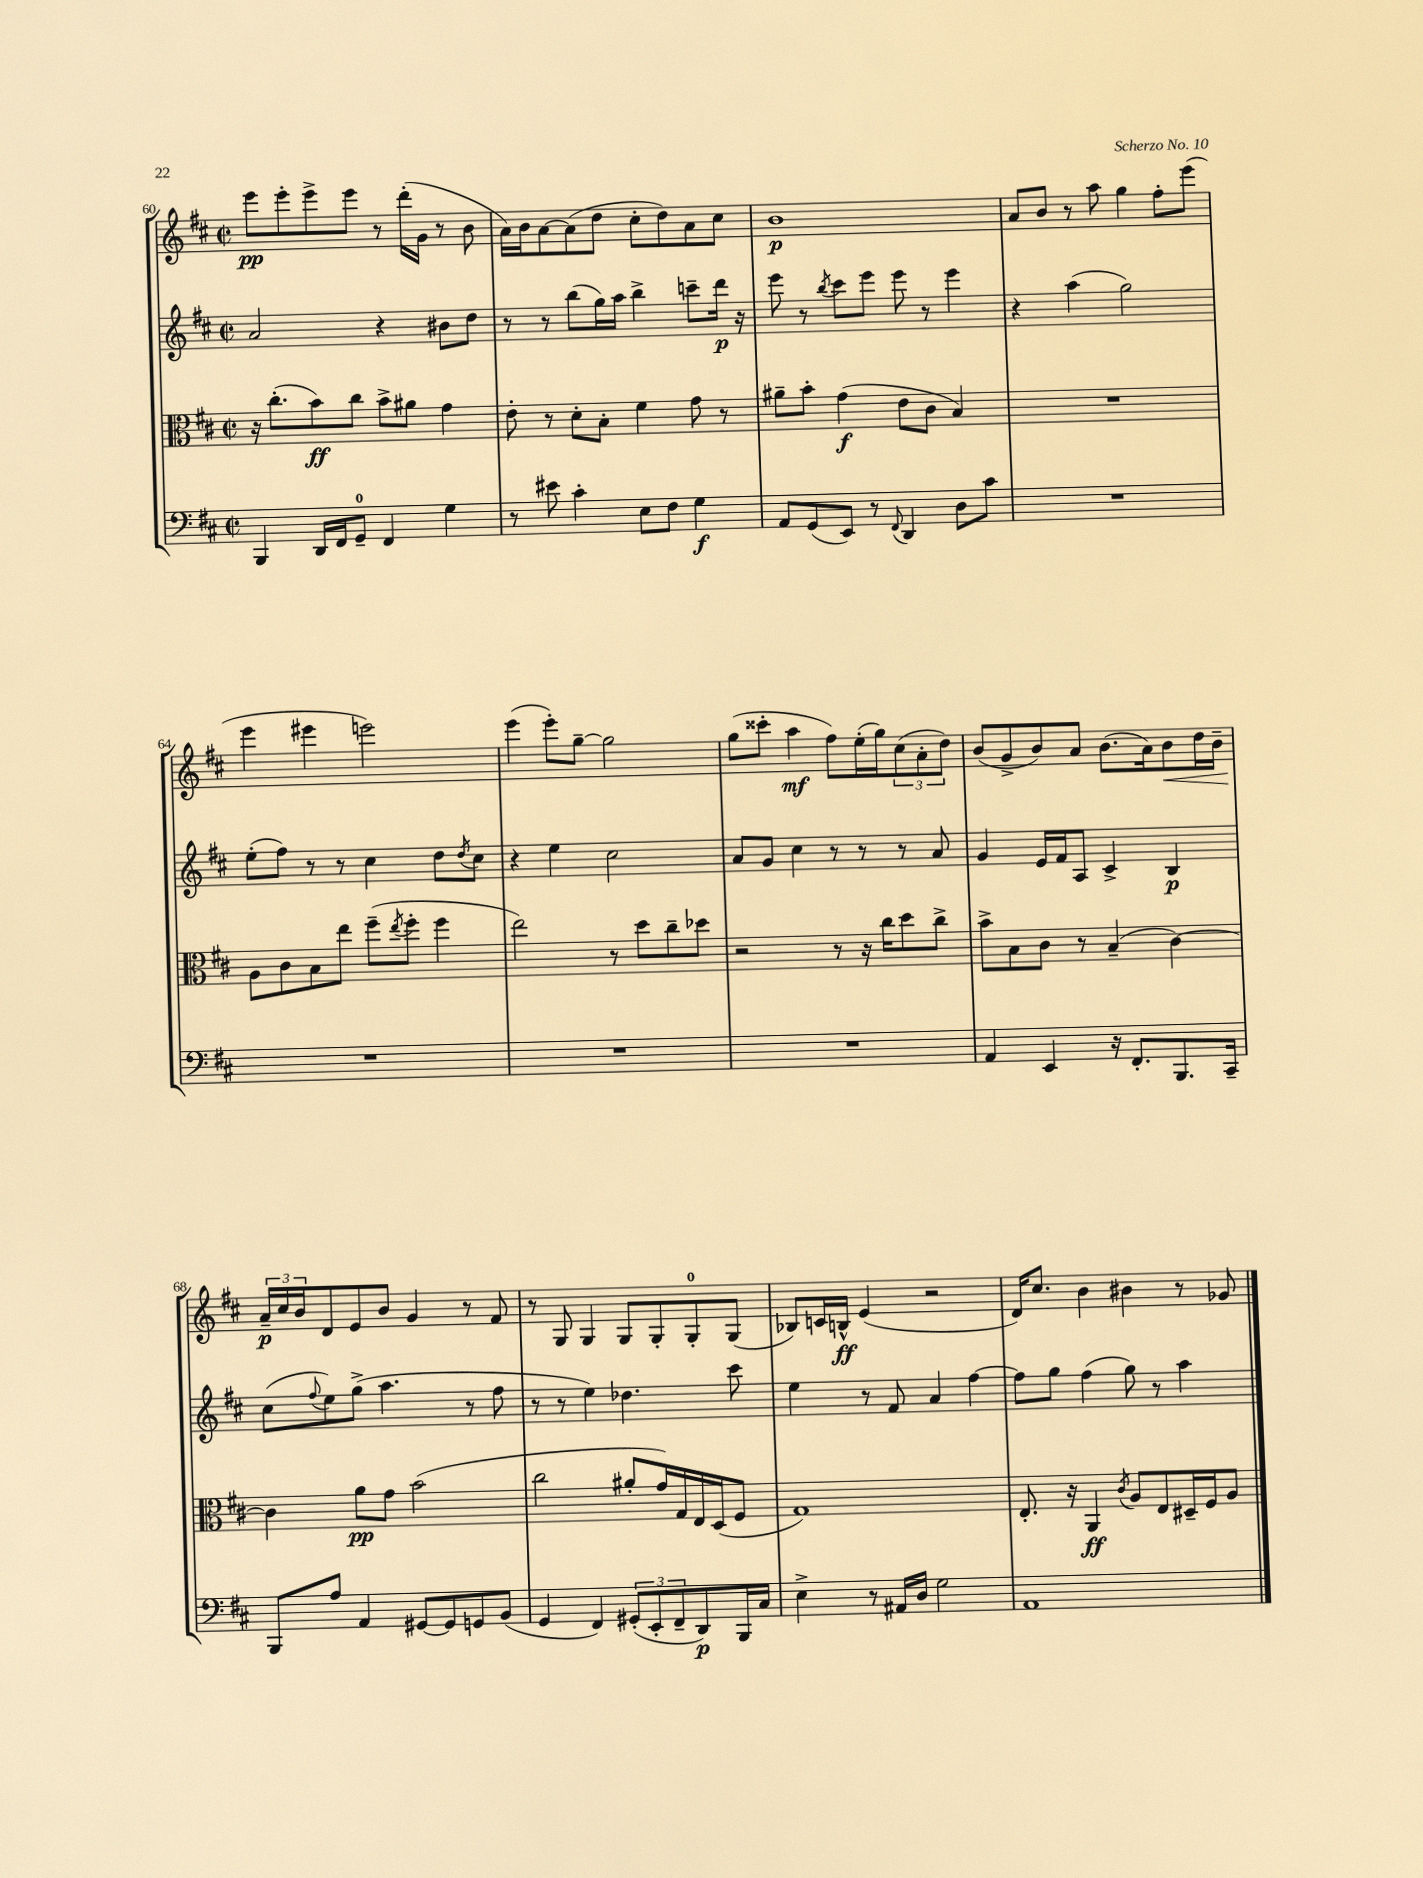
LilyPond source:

<<
\new StaffGroup <<
\new Staff = "s0" {
    \clef treble \key d \major \defaultTimeSignature \time 2/2
    e'''8\pp e'''8-. e'''8-> e'''8 r8 d'''16-.( g'16 r8 b'8 |
    a'16) b'16 a'8~ a'8( d''8 cis''8-. d''8) a'8 cis''8 |
    b'1\p |
    a'8 b'8 r8 a''8 g''4 fis''8-. e'''8( |
    e'''4 eis'''4 e'''2) |
    e'''4( e'''8-.) g''8~-- g''2 |
    g''8( cisis'''8-. a''4\mf fis''8) e''16-.( g''16) \tuplet 3/2 { cis''8( a'8-. d''8) } |
    b'8( g'8-> b'8) a'8 b'8.( a'16) b'8\< d''16 b'16-- |
    \tuplet 3/2 { a'16--\p\! cis''16 b'16 } d'8 e'8 b'8 g'4 r8 fis'8 |
    r8 g8 g4 g8 g8-. g8-0-. g8( |
    bes8) c'16 b16-^\ff e'4( r2 |
    d'16) cis''8. b'4 bis'4 r8 ges'8 \bar "|." |
}
\new Staff = "s1" {
    \clef treble \key d \major \defaultTimeSignature \time 2/2
    a'2 r4 bis'8 d''8 |
    r8 r8 b''8( g''16) a''16 b''4-> c'''8-- d'''16\p r16 |
    e'''8 r8 \acciaccatura { b''8 } cis'''8 e'''8 e'''8 r8 e'''4 |
    r4 a''4( g''2) |
    e''8-.( fis''8) r8 r8 cis''4 d''8 \acciaccatura { d''8 } cis''8 |
    r4 e''4 cis''2 |
    a'8 g'8 cis''4 r8 r8 r8 a'8 |
    g'4 e'16 fis'16 a8 cis'4-> b4\p |
    cis''8( \appoggiatura { fis''8 } e''8) g''8->( a''4. r8 fis''8 |
    r8 r8 e''4) des''4. cis'''8 |
    e''4 r8 fis'8 a'4 fis''4~ |
    fis''8 g''8 fis''4( g''8) r8 a''4 \bar "|." |
}
\new Staff = "s2" {
    \clef alto \key d \major \defaultTimeSignature \time 2/2
    r16 cis''8.-.( b'8\ff) cis''8 b'8-> ais'8 g'4 |
    e'8-. r8 d'8-. b8-. fis'4 g'8 r8 |
    ais'8-- b'8-. g'4\f( e'8 cis'8 b4) |
    R1 |
    a8 cis'8 b8 e''8 fis''8--( \acciaccatura { e''8 } fis''8-. fis''4 |
    e''2) r8 d''8 cis''8-- des''8 |
    r2 r8 r16 cis''16 d''8 cis''8-> |
    b'8-> b8 cis'8 r8 b4--( cis'4~) |
    cis'4 a'8\pp g'8 b'2( |
    cis''2 ais'8-. g'16) g16 e16 d16( fis8 |
    g1) |
    e8.-. r16 a,4\ff \acciaccatura { cis'8 } a8 e8 dis16-- fis16 a8 \bar "|." |
}
\new Staff = "s3" {
    \clef bass \key d \major \defaultTimeSignature \time 2/2
    b,,4 d,16 fis,16 g,8-0-- fis,4 g4 |
    r8 eis'8 cis'4-. e8 fis8 g4\f |
    a,8 g,8( e,8) r8 \appoggiatura { fis,8 } d,4 d8 cis'8 |
    R1 |
    R1 |
    R1 |
    R1 |
    a,4 e,4 r16 fis,8.-. b,,8. cis,16-- |
    b,,8 a8 a,4 gis,8~ gis,8 g,8 b,8( |
    g,4 fis,4) \tuplet 3/2 { gis,8-.( e,8-. fis,8-- } d,8\p) b,,16 cis16 |
    e4-> r8 ais,16 d16 g2 |
    a,1 \bar "|." |
}
>>
>>
\layout { \context { \Score currentBarNumber = #60 } }
